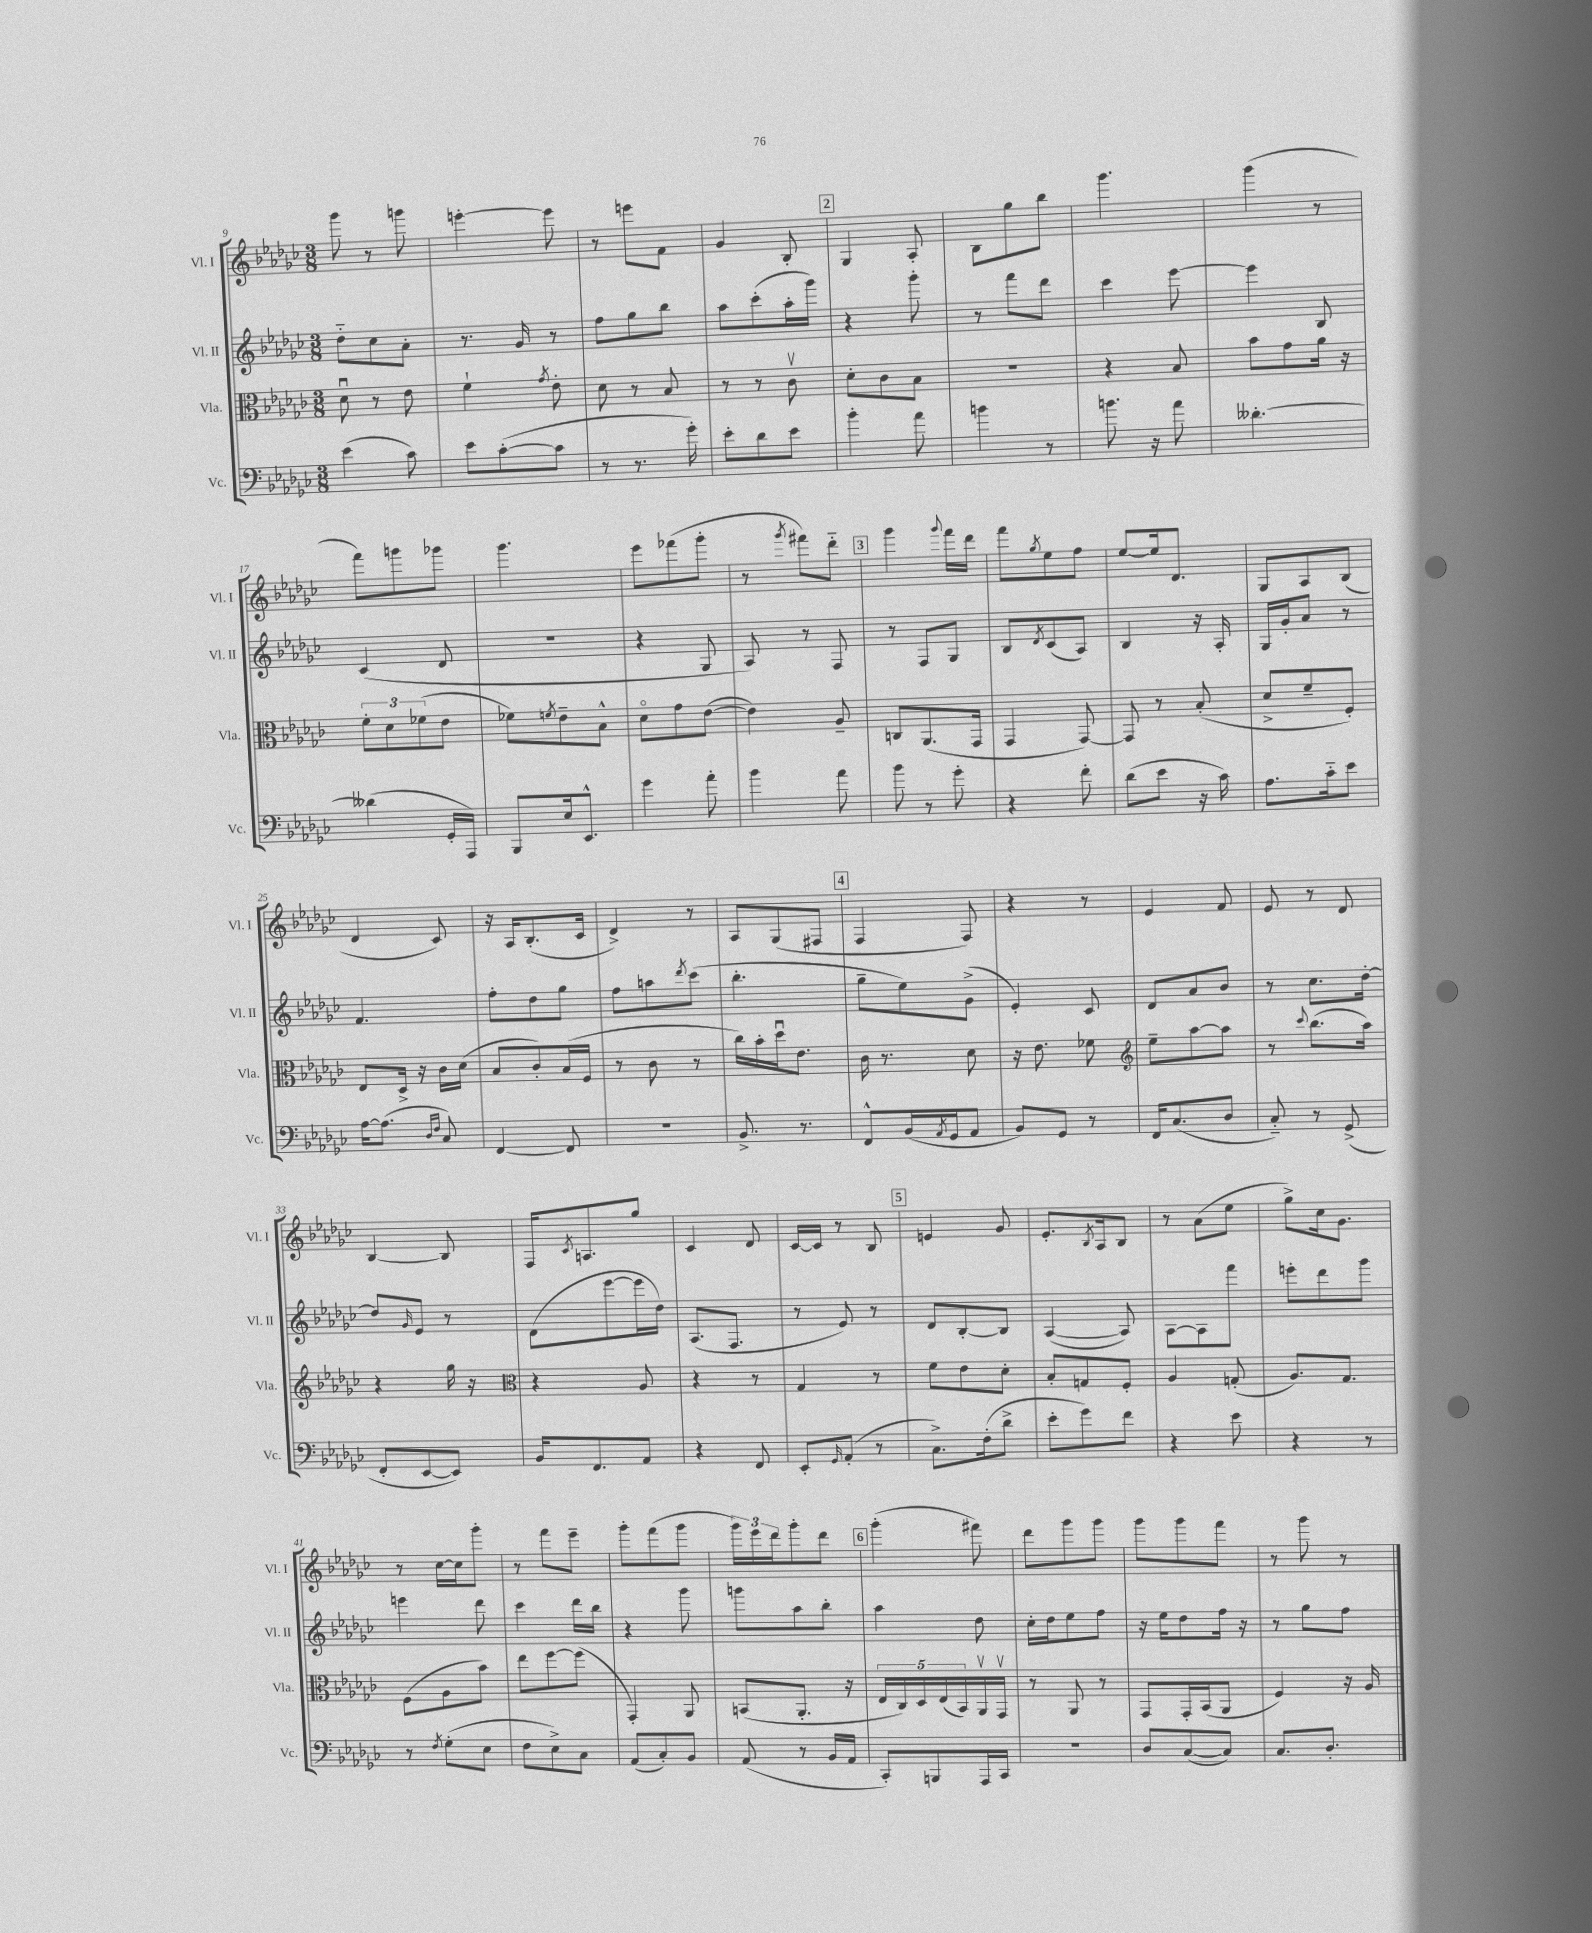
<<
\new StaffGroup <<
\new Staff = "s0" \with { instrumentName = "Vl. I" shortInstrumentName = "Vl. I" } {
    \clef treble \key ges \major \numericTimeSignature \time 3/8
    ges'''8 r8 g'''8 |
    e'''4~-. e'''8 |
    r8 e'''8 f'8 |
    ges'4 bes8-. |
    \mark \markup { \box "2" } ges4 aes8-. |
    bes8 ges''8 bes''8 |
    ges'''4. |
    ges'''4( r8 |
    f'''8) g'''8 ges'''8 |
    ges'''4. |
    ees'''8 fes'''8( ges'''8-. |
    r8 \acciaccatura { ges'''8 } fis'''8) des'''8-_ |
    \mark \markup { \box "3" } ges'''4 \appoggiatura { ges'''8 } f'''16 des'''16 |
    f'''8 \acciaccatura { ges''8 } ees''8 f''8 |
    ees''8~ ees''16 des'8. |
    ges8 aes8 bes8( |
    des'4 ces'8) |
    r16 aes16 bes8.-.( ces'16 |
    des'4->) r8 |
    aes8 ges8( fis8 |
    \mark \markup { \box "4" } f4 f8) |
    r4 r8 |
    ees'4 f'8 |
    ees'8 r8 des'8 |
    bes4~ bes8 |
    f16 \acciaccatura { ces'8 } a8. ges''8 |
    ces'4 des'8 |
    ces'16~ ces'16 r8 bes8 |
    \mark \markup { \box "5" } e'4 ges'8 |
    ees'8.-. \acciaccatura { bes8 } aes16 bes8 |
    r8 aes'8( ees''8 |
    ges''8->) ces''16 ges'8. |
    r8 ces''16~ ces''16 ges'''8-. |
    r8 f'''8 ees'''8-- |
    ges'''8-. f'''8( ges'''8 |
    \tuplet 3/2 { ges'''16) ees'''16 des'''16 } ges'''8-. des'''8 |
    \mark \markup { \box "6" } ges'''4-.( fis'''8) |
    des'''8 ges'''8 ges'''8 |
    ges'''8 ges'''8 f'''8 |
    r8 ges'''8 r8 \bar "|." |
}
\new Staff = "s1" \with { instrumentName = "Vl. II" shortInstrumentName = "Vl. II" } {
    \clef treble \key ges \major \numericTimeSignature \time 3/8
    des''8-_ ces''8 aes'8-. |
    r8. ges'16 r8 |
    f''8 ges''8 bes''8 |
    aes''8 ces'''8-.( aes''16-. ges'''16) |
    \mark \markup { \box "2" } r4 ges'''8-. |
    r8 f'''8 des'''8 |
    ces'''4 ees'''8~ |
    ees'''4 bes8 |
    ces'4( des'8 |
    R4. |
    r4 ges8 |
    aes8) r8 f8 |
    \mark \markup { \box "3" } r8 f8 ges8 |
    bes8 \acciaccatura { des'8 } ces'8( aes8) |
    bes4 r16 aes16-. |
    ges16 ges'16-. aes'8 r8 |
    f'4. |
    f''8-. des''8 ges''8 |
    f''8 a''8 \acciaccatura { des'''8 } ces'''8( |
    bes''4.-. |
    \mark \markup { \box "4" } ges''8-- ees''8) ges'8->( |
    ees'4-.) ces'8 |
    des'8 aes'8 bes'8 |
    r8 ces''8. des''16~-. |
    des''8 \grace { ges'16 } ees'8 r8 |
    des'8( ees'''8~ ees'''16 des''16) |
    aes8.( f8. |
    r8 ees'8) r8 |
    \mark \markup { \box "5" } des'8 bes8~-. bes8 |
    aes4~( aes8) |
    aes8~ aes8 f'''8 |
    e'''8-. des'''8 ges'''8 |
    e'''4 des'''8 |
    ces'''4 des'''16 bes''16 |
    r4 ges'''8 |
    g'''8 aes''8 bes''8-. |
    \mark \markup { \box "6" } aes''4 des''8 |
    ces''16-. des''16 ees''8 f''8 |
    r16 ees''16 des''8 f''16 r16 |
    r8 ges''8 f''8 \bar "|." |
}
\new Staff = "s2" \with { instrumentName = "Vla." shortInstrumentName = "Vla." } {
    \clef alto \key ges \major \numericTimeSignature \time 3/8
    des'8\downbow r8 ees'8 |
    f'4-! \acciaccatura { ges'8 } ees'8-. |
    des'8 r8 bes8 |
    r8 r8 ces'8\upbow |
    \mark \markup { \box "2" } des'8-. ces'8 bes8 |
    R4. |
    r4 bes8 |
    bes'8 ges'8 aes'16 r16 |
    \tuplet 3/2 { f'8-. des'8 fes'8( } ees'8 |
    fes'8) \acciaccatura { f'8 } ees'8-- bes8-^ |
    des'8\flageolet ges'8 ees'8~( |
    ees'4) aes8-- |
    \mark \markup { \box "3" } c8 aes,8.( ges,16 |
    ges,4 ges,8~) |
    ges,8 r8 bes8-.( |
    des'8-> f'8-- f8-.) |
    ees8 des16-> r16 ces'16 des'16( |
    bes8 ces'8-.) bes16( f16 |
    r8 ces'8 r8 |
    ces''16) bes'16-. des''16\downbow ees'8. |
    \mark \markup { \box "4" } ces'16 r8. des'8 |
    r16 ees'8. fes'8 |
    \clef treble ees''8-- aes''8~ aes''8 |
    r8 \appoggiatura { ces'''8 } bes''8.( aes''16) |
    r4 ges''16 r16 |
    \clef alto r4 aes8 |
    r4 r8 |
    ges4 r8 |
    \mark \markup { \box "5" } f'8 ees'8 des'8-. |
    bes8-. g8 f8-. |
    aes4 g8-.( |
    aes8.) ges8. |
    f8( aes8 bes'8) |
    ees''8 f''8~ f''8( |
    ges,4-.) aes,8 |
    b,8( aes,8.-. r16 |
    \mark \markup { \box "6" } \tuplet 5/4 { ees16 ces16) des16 ees16( bes,16) } aes,16\upbow ges,16\upbow |
    r8 aes,8 r8 |
    ges,8 ges,16-. bes,16( aes,8 |
    f4) r16 aes16 \bar "|." |
}
\new Staff = "s3" \with { instrumentName = "Vc." shortInstrumentName = "Vc." } {
    \clef bass \key ges \major \numericTimeSignature \time 3/8
    ees'4( ces'8) |
    ees'8 ces'8~-.( ces'8 |
    r8 r8. ges'16-.) |
    ees'8-. des'8 ees'8 |
    \mark \markup { \box "2" } bes'4-. aes'8 |
    b'4 r8 |
    b'8. r16 aes'8 |
    deses'4.~-. |
    deses'4( ges,16-. aes,,16) |
    bes,,8 ees16 ees,8.-^ |
    ges'4 aes'8-. |
    bes'4 aes'8 |
    \mark \markup { \box "3" } bes'8 r8 ges'8-. |
    r4 f'8-. |
    des'8( ees'8 r16 ces'16) |
    aes8. ces'16-_ ees'8 |
    aes16~ aes8.( \grace { des16 f16 } ces8) |
    f,4~ f,8 |
    R4. |
    bes,8.-> r8. |
    \mark \markup { \box "4" } f,8-^ bes,16( \acciaccatura { aes,8 } ges,16 aes,8 |
    bes,8) ges,8 r8 |
    f,16 ces8.( des8 |
    ces8-_) r8 ges,8->( |
    f,8-. ees,8~ ees,8) |
    bes,16 f,8. aes,8 |
    r4 f,8 |
    ees,8-. \grace { ges,16 } aes,8-.( r8 |
    \mark \markup { \box "5" } ces8.->) f16-.( des'8-> |
    ees'8-. ges'8) f'8 |
    r4 ees'8 |
    r4 r8 |
    r8 \acciaccatura { f8 } ges8-.( ees8 |
    f8 ees8->) ces8 |
    aes,8( ces8-.) bes,8 |
    aes,8( r8 bes,16 aes,16 |
    \mark \markup { \box "6" } ces,8-.) b,,8 aes,,16 ces,16 |
    R4. |
    des8 ces8~( ces8) |
    ces8. des8.-. \bar "|." |
}
>>
>>
\layout { \context { \Score currentBarNumber = #9 } }
